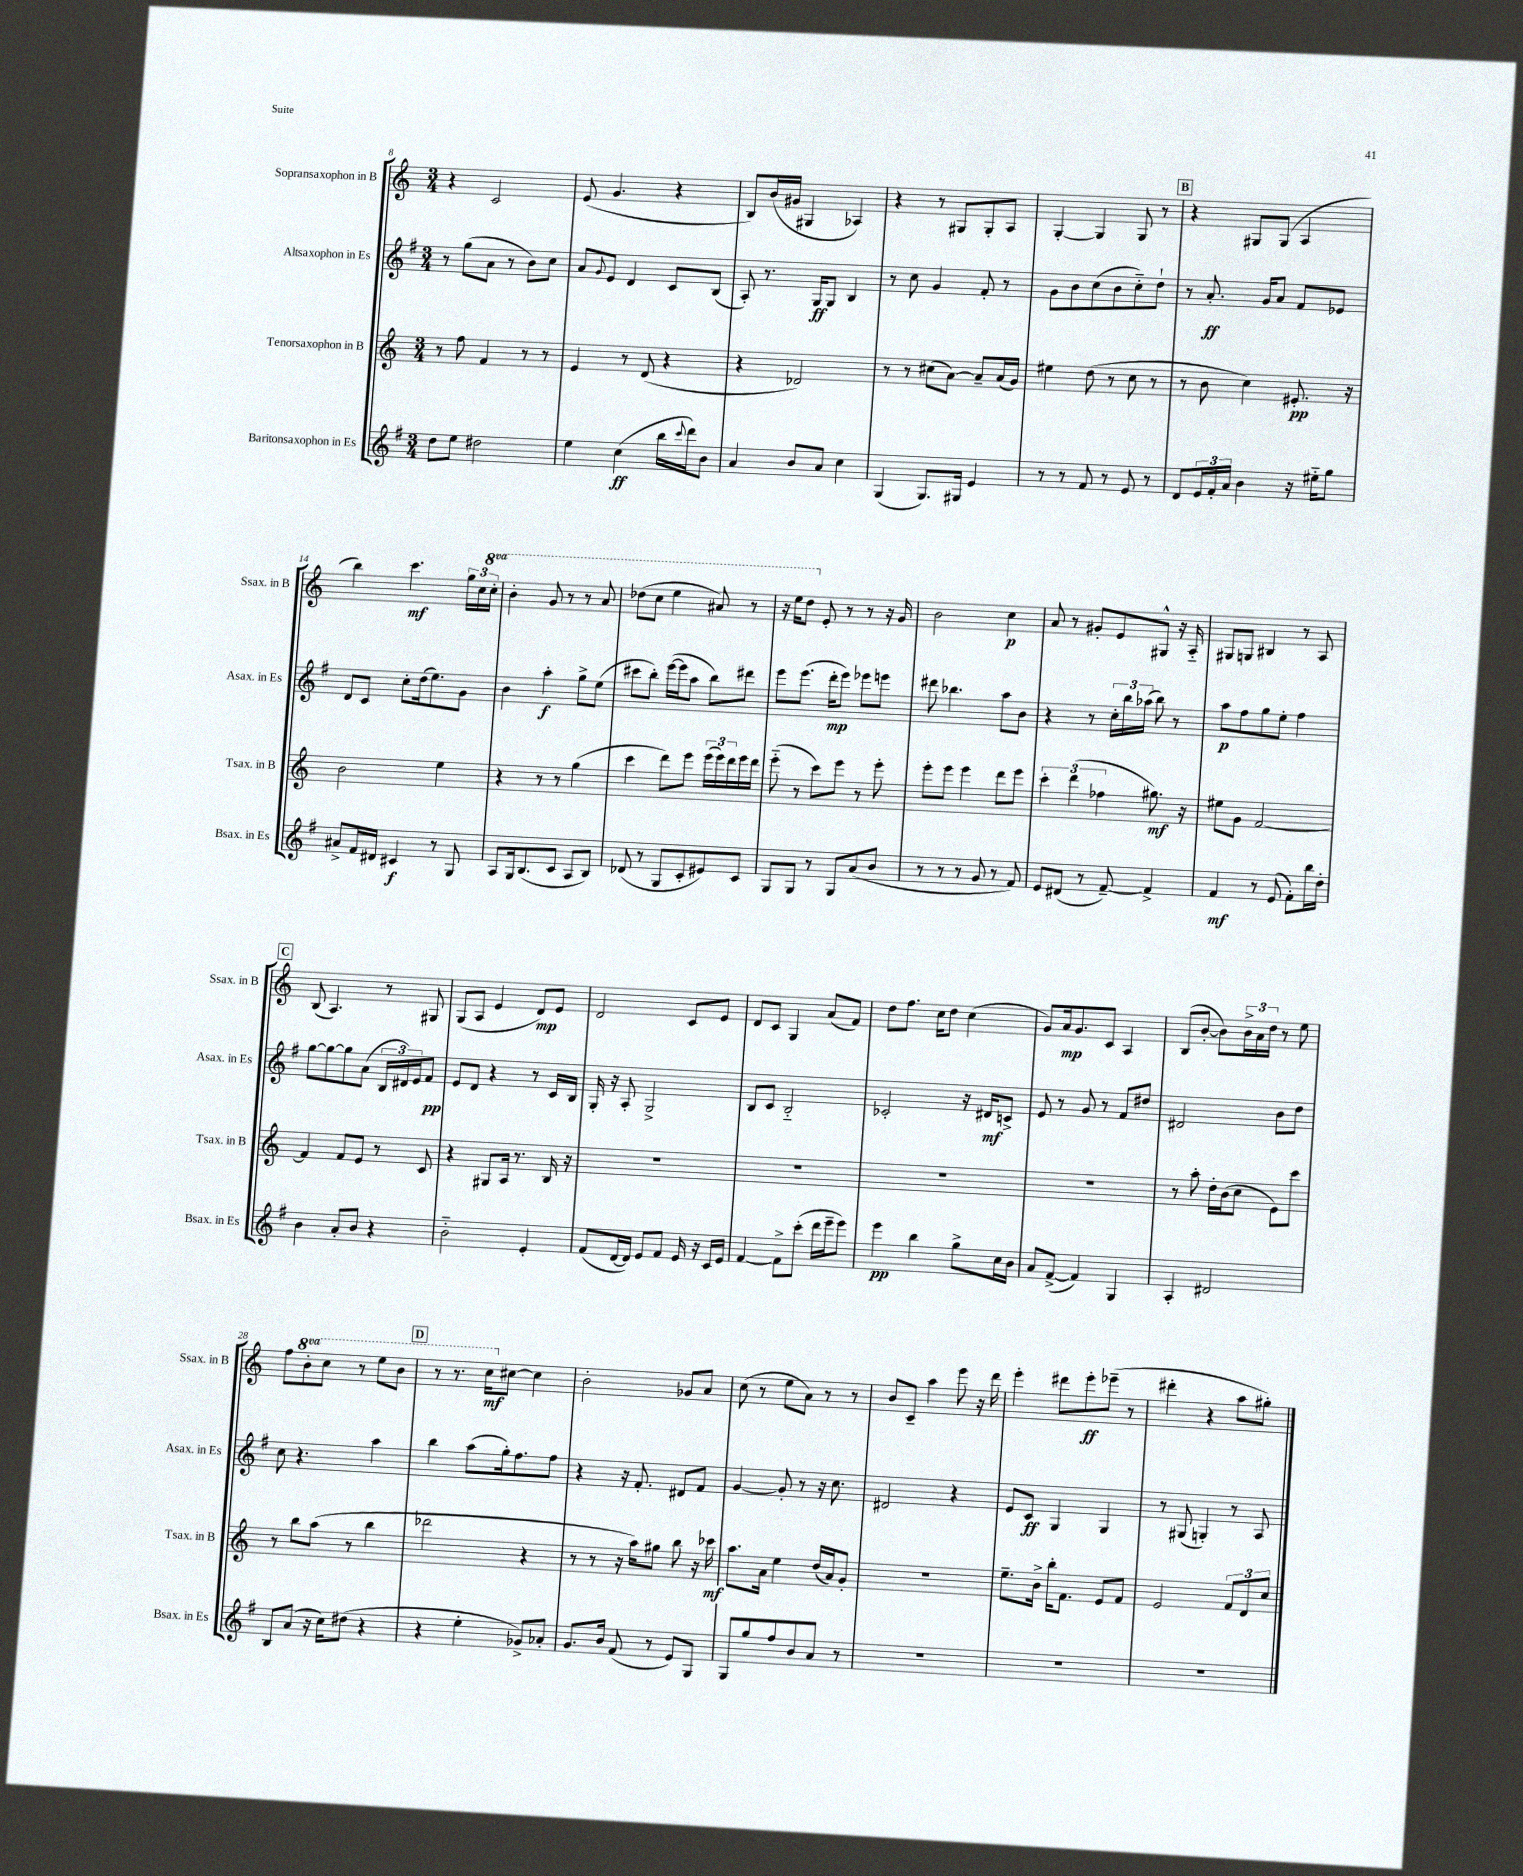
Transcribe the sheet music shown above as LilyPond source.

<<
\new StaffGroup <<
\new Staff = "s0" \with { instrumentName = "Sopransaxophon in B" shortInstrumentName = "Ssax. in B" } {
    \clef treble \key c \major \numericTimeSignature \time 3/4 \set Staff.ottavationMarkups = #ottavation-simple-ordinals
    r4 c'2 |
    e'8( g'4. r4 |
    b8) b'16( gis'16 gis4 aes4) |
    r4 r8 gis8 gis8-. a8 |
    g4~-. g4 g8 r8 |
    \mark \markup { \box "B" } r4 gis8 gis8( a4 |
    b''4) c'''4.\mf \tuplet 3/2 { g''16 c''16 \ottava #1 c'''16-. } |
    b''4-. g''8 r8 r8 a''8 |
    des'''8( c'''8 e'''4 ais''8) r8 |
    r16 e'''16 d'''8 \ottava #0 e'8-. r8 r8 r16 g'16 |
    b'2 c''4\p |
    a'8 r8 gis'8-. e'8 gis8-^ r16 a16-_ |
    gis8 g8 bis4 r8 a8 |
    \mark \markup { \box "C" } b8( a4.) r8 gis8 |
    g8( a8 e'4 d'8\mp) e'8 |
    d'2 c'8 e'8 |
    d'8 c'8 g4 a'8( f'8) |
    d''8 f''8. c''16 d''8 c''4( |
    g'8) a'16\mp g'8. c'8 a4 |
    b8( b'8~-. b'8) \tuplet 3/2 { b'16-> a'16 d''16 } r8 e''8 |
    f''8 \ottava #1 b''8-. c'''8 r8 e'''8 b''8 |
    \mark \markup { \box "D" } r8 r8. c'''16\mf \ottava #0 cis''8~ cis''4 |
    b'2-. ges'8 a'8 |
    c''8( r8 e''8 a'8) r8 r8 |
    b'8 c'8-- a''4 e'''8 r16 d'''16 |
    e'''4-. dis'''8 e'''8-.\ff ees'''8--( r8 |
    dis'''4-. r4 a''8 gis''8-.) \bar "|." |
}
\new Staff = "s1" \with { instrumentName = "Altsaxophon in Es" shortInstrumentName = "Asax. in Es" } {
    \clef treble \key g \major \numericTimeSignature \time 3/4
    r8 g''8( a'8 r8 b'8) c''8 |
    a'8 \appoggiatura { g'8 } e'8 d'4 c'8 b8( |
    a8-.) r8. g16\ff g8 b4 |
    r8 c''8 g'4 fis'8-. r8 |
    g'8 b'8 c''8( b'8 c''8-_) d''8-! |
    \mark \markup { \box "B" } r8 a'8.-.\ff g'16 a'8 fis'8 ees'8 |
    d'8 c'8 c''8-. d''16( e''8.) g'8 |
    b'4 a''4-.\f g''8-> e''8( |
    cis'''8 b''8-.) e'''16~( e'''16 a''8 b''8) dis'''8 |
    e'''8 e'''8.( d'''16-.\mp e'''8) ees'''8 e'''8 |
    dis'''8 bes''4. a''8 b'8 |
    r4 r8 \tuplet 3/2 { c''16-. b''16 aes''16( } b''8) r8 |
    a''8\p fis''8 g''8 e''8-. fis''4 |
    \mark \markup { \box "C" } g''8~ g''8~ g''8 a'8( \tuplet 3/2 { b16 dis'16) e'16 } fis'8\pp |
    e'8 d'8 r4 r8 c'16 b16 |
    g16-. r16 a8-. g2-> |
    b8 c'8 b2-_ |
    ces'2-. r16 dis'16\mf c'8-> |
    e'8 r8 g'8 r8 fis'8 dis''8 |
    dis'2 b'8 d''8 |
    c''8 r4. a''4 |
    \mark \markup { \box "D" } b''4 a''8( g''16-.) fis''8. fis''8 |
    r4 r16 fis'8.-. dis'8 fis'8 |
    g'4~ g'8-. r8 r16 c''8. |
    dis'2 r4 |
    e'8 c'8\ff g4 g4 |
    r8 gis8( g4-.) r8 a8 \bar "|." |
}
\new Staff = "s2" \with { instrumentName = "Tenorsaxophon in B" shortInstrumentName = "Tsax. in B" } {
    \clef treble \key c \major \numericTimeSignature \time 3/4
    r8 f''8 f'4 r8 r8 |
    e'4 r8 d'8( r4 |
    r4 des'2) |
    r8 r8 cis''8( a'8~) a'8-- a'16( g'16) |
    eis''4 d''8( r8 c''8 r8 |
    \mark \markup { \box "B" } r8 b'8 c''4) eis'8.-.\pp r16 |
    b'2 e''4 |
    r4 r8 r8 g''4( |
    c'''4 d'''8) e'''8 \tuplet 3/2 { e'''16( e'''16) d'''16 } e'''16 d'''16 |
    e'''8-_( r8 c'''8) e'''8 r8 e'''8-. |
    e'''8-. e'''8 e'''4 d'''8 e'''8 |
    \tuplet 3/2 { c'''4-. d'''4( fes''4 } gis''8.\mf) r16 |
    eis''8 g'8 f'2~ |
    \mark \markup { \box "C" } f'4 f'8 e'8 r8 c'8 |
    r4 gis8 a16 r8. b16 r16 |
    R2. |
    R2. |
    R2. |
    R2. |
    r8 a''8-. d''16-. b'16( c''8 e'8) c'''8 |
    r8 b''8 a''8( r8 b''4 |
    \mark \markup { \box "D" } des'''2 r4 |
    r8 r8 r16 a''16) gis''8 b''8 r16 ces'''16\mf |
    a''8. a'16 e''4 d''16( a'16) g'8-. |
    R2. |
    e''8.-- b'16-> b''16-. f'8. e'8 f'8 |
    e'2 \tuplet 3/2 { f'8 d'8 c''8 } \bar "|." |
}
\new Staff = "s3" \with { instrumentName = "Baritonsaxophon in Es" shortInstrumentName = "Bsax. in Es" } {
    \clef treble \key g \major \numericTimeSignature \time 3/4
    d''8 e''8 dis''2 |
    e''4 c''4\ff( b''16 \appoggiatura { c'''8 } d'''16) b'8 |
    a'4 b'8 a'8 c''4 |
    g4( g8.) gis16 e'4 |
    r8 r8 fis'8 r8 e'8 r8 |
    \mark \markup { \box "B" } d'8 \tuplet 3/2 { e'16 fis'16-. a'16 } b'4 r16 eis''16-_ g''8 |
    ais'8-> fis'16 dis'16 cis'4\f r8 g8 |
    a8 g16 b8.( c'8 a8 b8) |
    des'8( r8 g8 c'8-. eis'8) c'8 |
    g8 g8 r8 g8 a'8( b'8 |
    r8 r8 r8 g'8 r8 fis'8) |
    e'8 dis'8( r8 fis'8~--) fis'4-> |
    fis'4\mf r8 e'8( fis'8-.) b''16 d''16-. |
    \mark \markup { \box "C" } b'4 a'8-. b'8 r4 |
    b'2-_ e'4-. |
    fis'8( d'16~ d'16) e'8 fis'8 e'16 r16 c'16 e'16 |
    fis'4~ fis'8-> c'''8-.( d'''16 e'''16-- e'''8) |
    e'''4\pp b''4 g''8-> c''16 b'16 |
    a'8 fis'8~->( fis'4) g4 |
    a4-. dis'2 |
    b8 a'8( r16 c''16) dis''8( r4 |
    \mark \markup { \box "D" } r4 e''4-. ges'8->) aes'8-. |
    g'8. b'16 fis'8( r8 e'8) g8 |
    g8 g''8 fis''8 b'8 a'8 r8 |
    R2. |
    R2. |
    R2. \bar "|." |
}
>>
>>
\layout { \context { \Score currentBarNumber = #8 } }
